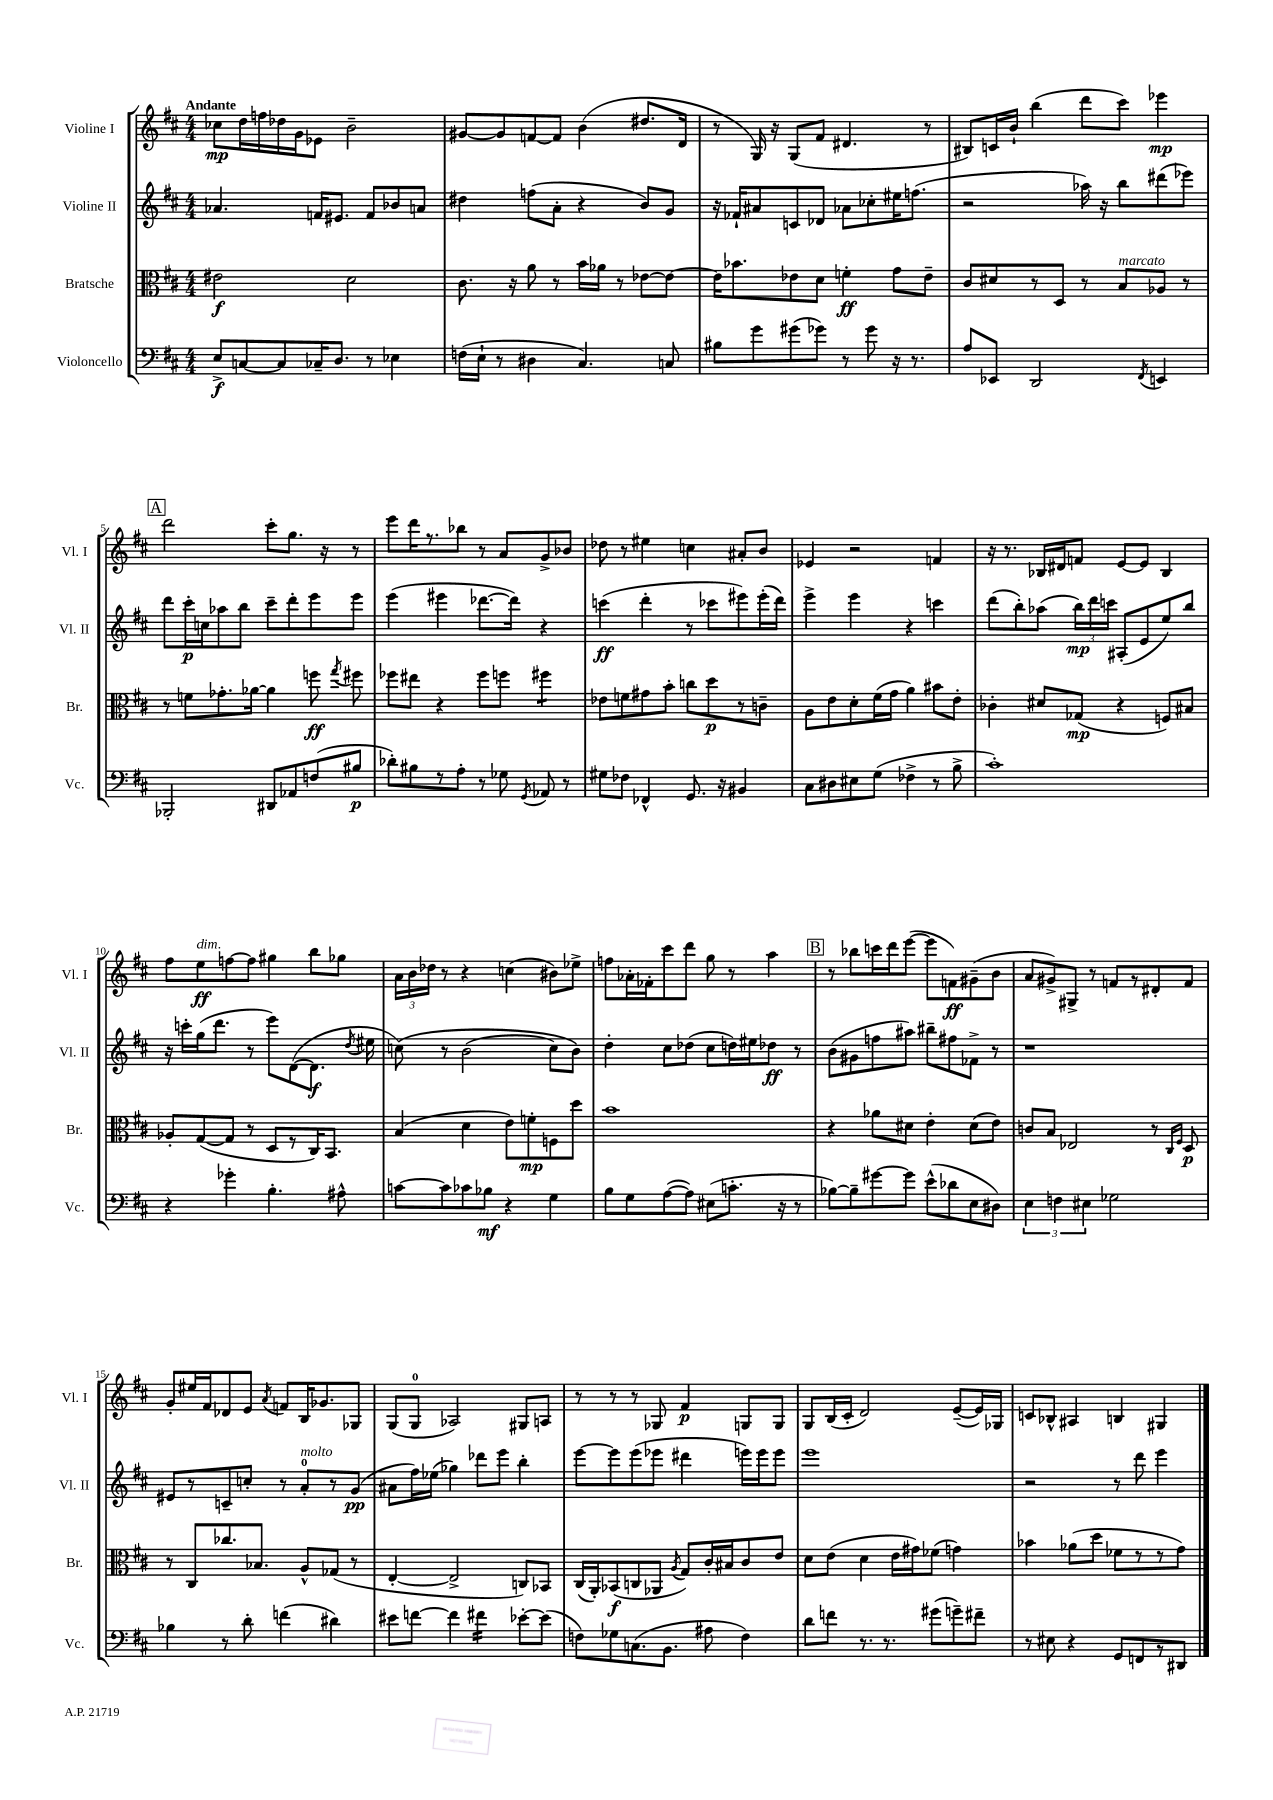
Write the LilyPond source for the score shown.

<<
\new StaffGroup <<
\new Staff = "s0" \with { instrumentName = "Violine I" shortInstrumentName = "Vl. I" } {
    \clef treble \key d \major \numericTimeSignature \time 4/4 \tempo "Andante"
    \autoBeamOff ces''8[\mp d''16 f''16 des''16 g'16 ees'8] b'2-- |
    gis'8[~ gis'8 f'8~ f'8] b'4( dis''8.[ d'16] |
    r8 g16) r16 g8[( fis'8] dis'4. r8 |
    bis8[) c'16 b'16]-! b''4( d'''8[ cis'''8]) ees'''4\mp |
    \mark \markup { \box "A" } d'''2 cis'''8[-. g''8.] r16 r8 |
    e'''8[ d'''16 r8. bes''8] r8 a'8[ g'8-> bes'8] |
    des''8 r8 eis''4 c''4 ais'8[-. b'8] |
    ees'4 r2 f'4 |
    r16 r8. bes16[ dis'16 f'8] e'8[~ e'8] bes4 |
    fis''8[ e''8\ff^\markup { \italic "dim." } f''8~ f''8] gis''4 b''8[ ges''8] |
    \tuplet 3/2 { a'16[ b'16 des''16] } r8 r4 c''4( bis'8[) ees''8]-> |
    f''8[ aes'16-. fes'16-. cis'''8 d'''8] g''8 r8 a''4 |
    \mark \markup { \box "B" } r8 bes''8[ c'''16 d'''16 e'''8]~( e'''8[ f'8\ff) gis'8--( b'8] |
    a'8[ gis'8->) gis8]-> r8 f'8[ r8 dis'8-. f'8] |
    g'8[-. eis''16 fis'16 des'8 e'8] \acciaccatura { a'8 } f'8[ b16 ges'8. ges8] |
    g8[( g8]-0 aes2) gis8[ a8] |
    r8 r8 r8 ges8 fis'4\p g8[ g8] |
    g8[ b16( cis'16]-. d'2) e'8[~--( e'16) ges16] |
    c'8[ bes8]-^ ais4 b4 gis4 \bar "|." |
}
\new Staff = "s1" \with { instrumentName = "Violine II" shortInstrumentName = "Vl. II" } {
    \clef treble \key d \major \numericTimeSignature \time 4/4
    \autoBeamOff aes'4. f'16[ eis'8.] f'8[ bes'8 a'8] |
    dis''4 f''8[( a'8]-. r4 b'8[) g'8] |
    r16 fes'16[-! ais'8 c'8 des'8] aes'8[ ces''8-. eis''16 f''8.]( |
    r2 aes''16) r16 b''8[ dis'''8( ees'''8]) |
    \mark \markup { \box "A" } d'''8[ cis'''16-.\p c''16 aes''8 b''8] cis'''8[-- d'''8-. e'''8 e'''8] |
    e'''4( eis'''4 des'''8.[~ des'''16]) r4 |
    c'''4\ff( d'''4-. r8 ces'''8[ eis'''8) eis'''16-.( d'''16]) |
    e'''4-> e'''4 r4 c'''4 |
    d'''8[( b''8-.) aes''8]( \tuplet 3/2 { b''16[\mp) d'''16 c'''16] } ais8[-.( e'8 e''8) b''8] |
    r16 c'''16[-. g''16( d'''8.] r8 e'''8[) d'8~( d'8.]\f \acciaccatura { d''8 } eis''16 |
    c''8)\( r8 b'2( c''8[) b'8]\) |
    d''4-. cis''8[ des''8]( cis''8[ d''16) eis''16 des''8]\ff r8 |
    \mark \markup { \box "B" } b'8[( gis'8 f''8 ais''8]) bis''8[-- fis''8 fes'8]-> r8 |
    r1 |
    eis'8[ r8 c'8-- c''8]-. r8 a'8[-0-.^\markup { \italic "molto" } r8 g'8]\pp( |
    ais'8[ fis''16) ees''16]( ges''4) des'''8[ e'''8] b''4-. |
    e'''8[~ e'''8 e'''8( ees'''8] dis'''4 e'''16[) e'''16 e'''8] |
    e'''1 |
    r2 r8 d'''8 e'''4 \bar "|." |
}
\new Staff = "s2" \with { instrumentName = "Bratsche" shortInstrumentName = "Br." } {
    \clef alto \key d \major \numericTimeSignature \time 4/4
    \autoBeamOff eis'2\f d'2 |
    cis'8. r16 a'8 r8 b'16[ aes'16] r8 ees'8[~ ees'8]~ |
    ees'16[ bes'8. ees'8 d'8] f'4-.\ff g'8[ ees'8]-- |
    cis'8[ dis'8 r8 d8] r8 b8[^\markup { \italic "marcato" } aes8] r8 |
    \mark \markup { \box "A" } r8 f'8[ ges'8.-. aes'16]~ aes'4 f''8\ff \acciaccatura { g''8 } fis''8 |
    fes''8[ eis''8] r4 fes''8[ f''8] fis''4:8 |
    ees'8[ f'8 gis'8 b'8]-. c''8[ d''8\p r8 c'8]-- |
    a8[ e'8 d'8-. fis'16( g'16] a'4) bis'8[ e'8]-. |
    ces'4-. dis'8[ ges8]\mp( r4 f8[) bis8] |
    aes8[-. g8~( g8] r8 d8[ r8 cis16) b,8.] |
    b4( d'4 e'8[) f'8-.\mp f8 d''8] |
    b'1 |
    \mark \markup { \box "B" } r4 aes'8[ dis'8] e'4-. dis'8[( e'8]) |
    c'8[ b8] ees2 r8 \grace { cis16[ fis16] } d8\p |
    r8 cis8[ ces''8. bes8.] a8[-^ ges8]( r8 |
    e4~-. e2-> c8[) bes,8] |
    cis16[( a,16-.) bes,8\f( c8 aes,8] \acciaccatura { a8 } g8[) cis'16-. bis16 cis'8 e'8] |
    d'8[ e'8]( d'4 e'16[ gis'16) fes'8]( g'4) |
    bes'4 aes'8[( d''8] fes'8[ r8 r8 g'8]) \bar "|." |
}
\new Staff = "s3" \with { instrumentName = "Violoncello" shortInstrumentName = "Vc." } {
    \clef bass \key d \major \numericTimeSignature \time 4/4
    \autoBeamOff e8[->\f c8~ c8 ces16-- d8.] r8 ees4 |
    f16[( e16]-! r8 dis4 cis4.) c8 |
    bis8[ g'8 gis'8( ges'8]) r8 ges'8 r16 r8. |
    a8[ ees,8] d,2 \acciaccatura { fis,8 } e,4 |
    \mark \markup { \box "A" } bes,,2-. dis,8[ aes,8 f8( bis8]\p |
    des'8[-.) bis8 r8 a8]-. r8 ges8 \acciaccatura { g,8 } aes,8 r8 |
    gis8[ fes8] fes,4-^ g,8. r16 bis,4 |
    cis8[ dis8 eis8 g8]( fes4-> r8 b8-> |
    cis'1-.) |
    r4 ges'4-. b4.-. ais8-^ |
    c'8[~ c'8 ces'8 bes8]\mf r4 g4 |
    b8[ g8 a8~( a8]) eis8[( c'8.]-. r16 r8 |
    \mark \markup { \box "B" } bes8[~) bes8-- gis'8~ gis'8] e'8[-^( des'8 e8 dis8]) |
    \tuplet 3/2 { e4 f4 eis4 } ges2 |
    bes4 r8 d'8-. f'4( dis'4) |
    eis'8[ f'8]~ f'4 fis'4:16 ees'8[~-. ees'8]( |
    f8[) ges8 c8.( b,8.] ais8 f4) |
    d'8[ f'8] r8. r8. gis'8[( g'8--) fis'8]-- |
    r8 eis8 r4 g,8[ f,8 r8 dis,8] \bar "|." |
}
>>
>>
